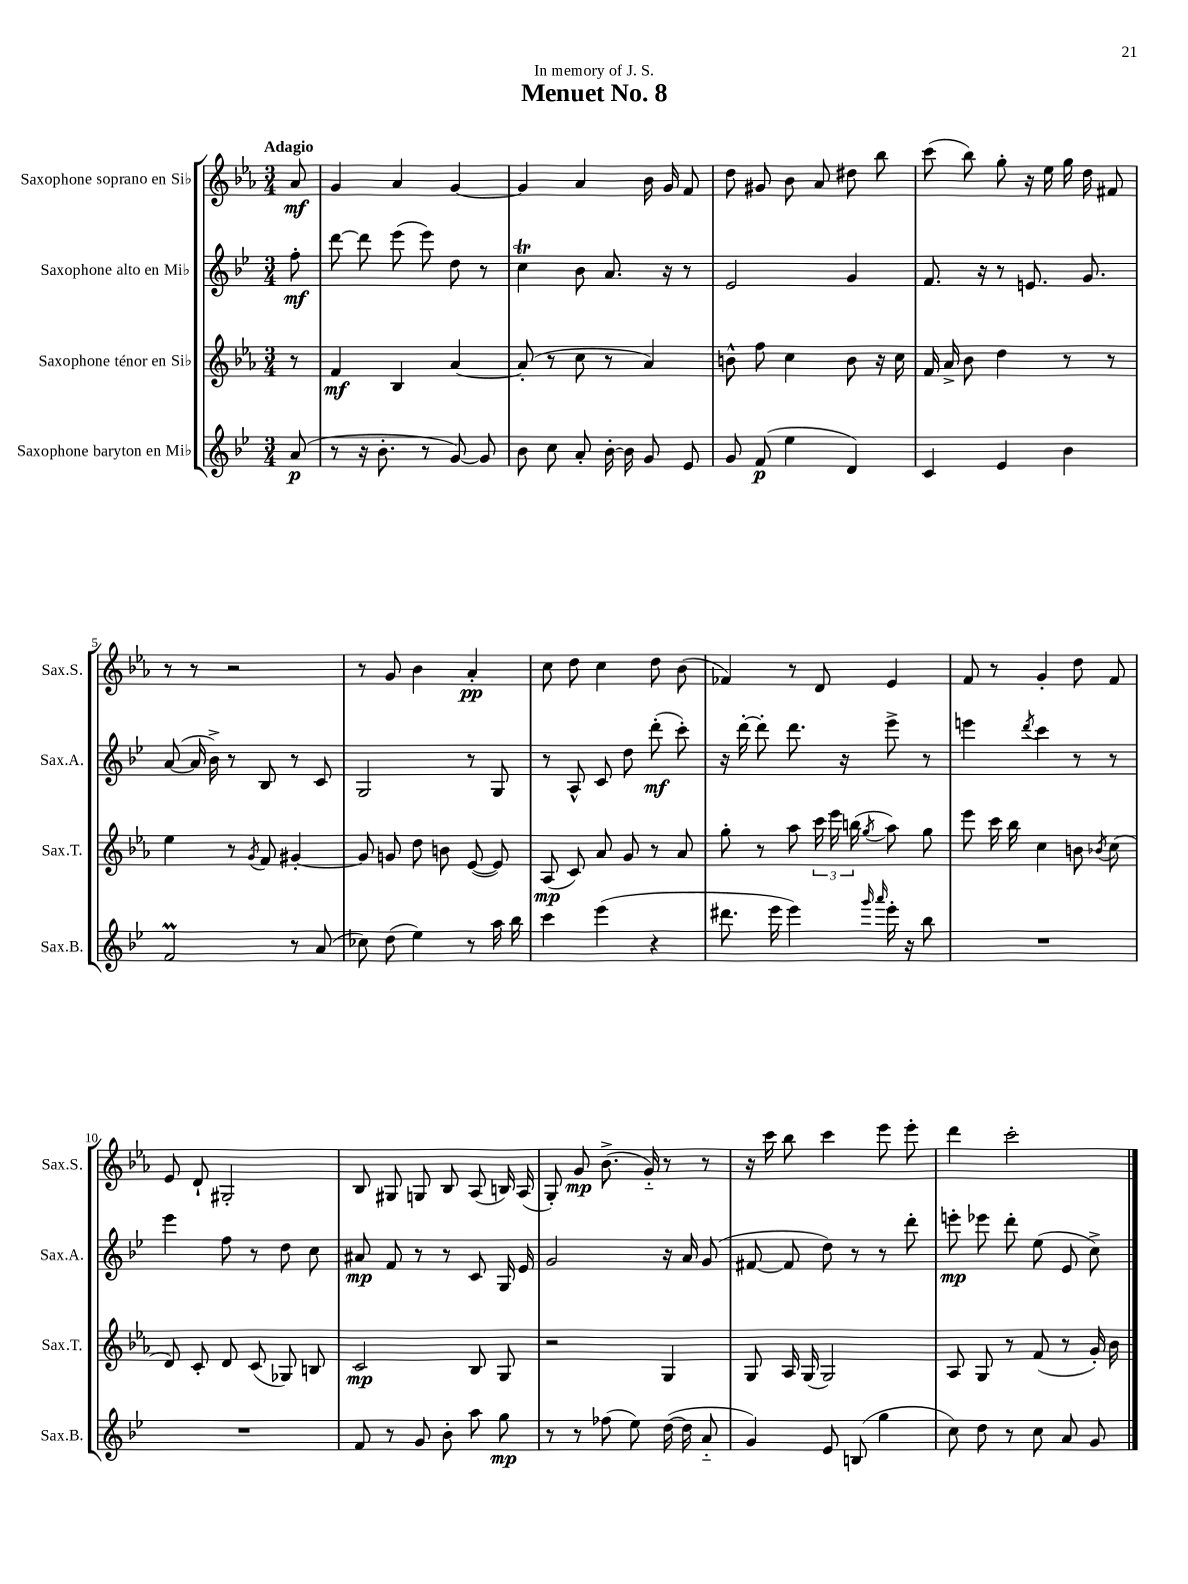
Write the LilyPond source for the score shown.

\header { title = "Menuet No. 8" dedication = "In memory of J. S." }
<<
\new StaffGroup <<
\new Staff = "s0" \with { instrumentName = "Saxophone soprano en Sib" shortInstrumentName = "Sax.S." } {
    \clef treble \key ees \major \numericTimeSignature \time 3/4 \partial 8 \tempo "Adagio"
    \autoBeamOff aes'8\mf |
    g'4 aes'4 g'4~ |
    g'4 aes'4 bes'16 g'16 f'8 |
    d''8 gis'8 bes'8 aes'8 dis''8 bes''8 |
    c'''8( bes''8) g''8-. r16 ees''16 g''16 d''16 fis'8 |
    r8 r8 r2 |
    r8 g'8 bes'4 aes'4-.\pp |
    c''8 d''8 c''4 d''8 bes'8( |
    fes'4) r8 d'8 ees'4 |
    f'8 r8 g'4-. d''8 f'8 |
    ees'8 d'8-! gis2-. |
    bes8 gis8 g8 bes8 aes8( b16) aes16( |
    g8-.) g'8\mp bes'8.->( g'16-_) r8 r8 |
    r16 c'''16 bes''8 c'''4 ees'''8 ees'''8-. |
    d'''4 c'''2-. \bar "|." |
}
\new Staff = "s1" \with { instrumentName = "Saxophone alto en Mib" shortInstrumentName = "Sax.A." } {
    \clef treble \key bes \major \numericTimeSignature \time 3/4 \partial 8
    \autoBeamOff f''8-.\mf |
    d'''8~ d'''8 ees'''8( ees'''8) d''8 r8 |
    c''4\trill bes'8 a'8. r16 r8 |
    ees'2 g'4 |
    f'8. r16 r8 e'8. g'8. |
    a'8~( a'16 bes'16->) r8 bes8 r8 c'8 |
    g2 r8 g8 |
    r8 a8-^ c'8 d''8 d'''8-.\mf( c'''8-.) |
    r16 d'''16~-. d'''8-. d'''8. r16 ees'''8-> r8 |
    e'''4 \acciaccatura { d'''8 } c'''4 r8 r8 |
    ees'''4 f''8 r8 d''8 c''8 |
    ais'8\mp f'8 r8 r8 c'8 g16 ees'16 |
    g'2 r16 a'16 g'8( |
    fis'8~ fis'8 d''8) r8 r8 d'''8-. |
    e'''8-.\mp ees'''8 d'''8-. ees''8( ees'8 c''8->) \bar "|." |
}
\new Staff = "s2" \with { instrumentName = "Saxophone ténor en Sib" shortInstrumentName = "Sax.T." } {
    \clef treble \key ees \major \numericTimeSignature \time 3/4 \partial 8
    \autoBeamOff r8 |
    f'4\mf bes4 aes'4~ |
    aes'8-.( r8 c''8 r8 aes'4) |
    b'8-^ f''8 c''4 b'8 r16 c''16 |
    f'16 aes'16-> bes'8 d''4 r8 r8 |
    ees''4 r8 \acciaccatura { g'8 } f'8 gis'4~-. |
    gis'8 g'8 d''8 b'8 ees'8~( ees'8) |
    aes8\mp( c'8) aes'8 g'8 r8 aes'8 |
    g''8-. r8 aes''8 \tuplet 3/2 { c'''16 ees'''16 b''16( } \acciaccatura { g''8 } aes''8) g''8 |
    ees'''8 c'''16 bes''16 c''4 b'8 \acciaccatura { bes'8 } c''8( |
    d'8) c'8-. d'8 c'8( ges8) b8 |
    c'2\mp bes8 g8 |
    r2 g4 |
    g8 aes16 g16( g2) |
    aes8 g8 r8 f'8( r8 g'16-.) bes'16 \bar "|." |
}
\new Staff = "s3" \with { instrumentName = "Saxophone baryton en Mib" shortInstrumentName = "Sax.B." } {
    \clef treble \key bes \major \numericTimeSignature \time 3/4 \partial 8
    \autoBeamOff a'8\p( |
    r8 r16 bes'8.-. r8 g'8~) g'8 |
    bes'8 c''8 a'8-. bes'16~-. bes'16 g'8 ees'8 |
    g'8 f'8\p( ees''4 d'4) |
    c'4 ees'4 bes'4 |
    f'2\prall r8 a'8( |
    ces''8) d''8( ees''4) r8 a''16 bes''16 |
    c'''4 ees'''4( r4 |
    dis'''8. ees'''16 ees'''4) \grace { g'''16 a'''16 } ees'''16-. r16 bes''8 |
    R2. |
    R2. |
    f'8 r8 g'8 bes'8-. a''8 g''8\mp |
    r8 r8 fes''8( ees''8) d''16~( d''16 a'8-_ |
    g'4) ees'8 b8( g''4 |
    c''8) d''8 r8 c''8 a'8 g'8 \bar "|." |
}
>>
>>
